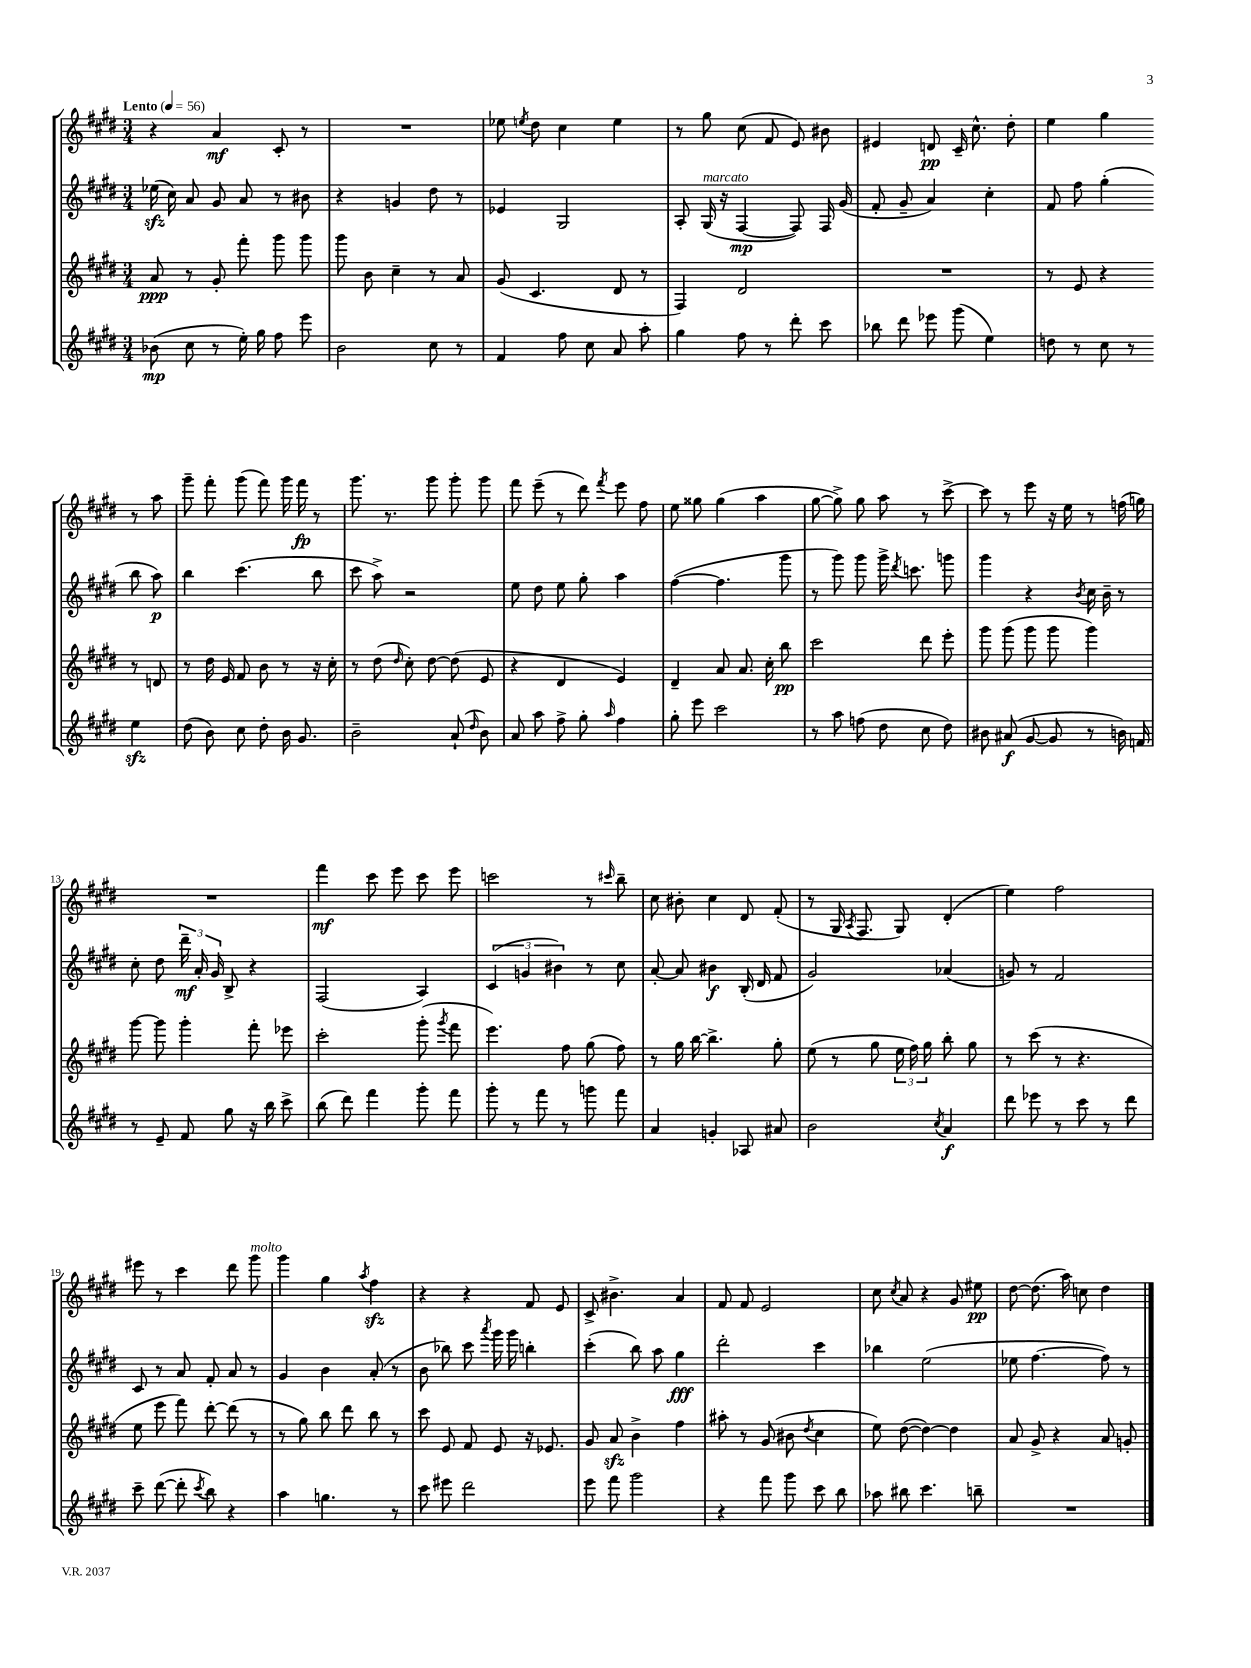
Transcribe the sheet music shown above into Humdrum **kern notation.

**kern	**dynam	**kern	**dynam	**kern	**dynam	**kern	**dynam
*part4	*part4	*part3	*part3	*part2	*part2	*part1	*part1
*staff4	*staff4	*staff3	*staff3	*staff2	*staff2	*staff1	*staff1
*clefG2	*	*clefG2	*	*clefG2	*	*clefG2	*
*k[f#c#g#d#]	*	*k[f#c#g#d#]	*	*k[f#c#g#d#]	*	*k[f#c#g#d#]	*
*M3/4	*	*M3/4	*	*M3/4	*	*M3/4	*
*MM56	*	*MM56	*	*MM56	*	*MM56	*
=1	=1	=1	=1	=1	=1	=1	=1
!	!	!	!	!	!	!LO:TX:a:B:t=Lento	!
(8b-X\	mp	8a/	ppp	(16ee-Xzz\	.	4r	.
.	.	.	.	16cc#\)	.	.	.
8cc#\	.	8r	.	8a/	.	.	.
8r	.	8g#'/	.	8g#/	.	4a/	mf
16ee'\)	.	8fff#'\	.	8a/	.	.	.
16gg#\	.	.	.	.	.	.	.
8ff#\	.	8ggg#\	.	8r	.	8c#'/	.
8eee\	.	8ggg#\	.	8b#X\	.	8r	.
=2	=2	=2	=2	=2	=2	=2	=2
2b\	.	8ggg#\	.	4r	.	2.r	.
.	.	8b\	.	.	.	.	.
.	.	4cc#~\	.	4gn/	.	.	.
8cc#\	.	8r	.	8dd#\	.	.	.
8r	.	8a/	.	8r	.	.	.
=3	=3	=3	=3	=3	=3	=3	=3
4f#/	.	(8g#/	.	4e-X/	.	8ee-X\	.
.	.	.	.	.	.	8qeen/	.
.	.	4.c#/	.	.	.	8dd#\	.
8ff#\	.	.	.	2G#/	.	4cc#\	.
8cc#\	.	.	.	.	.	.	.
8a/	.	8d#/	.	.	.	4ee\	.
8aa'\	.	8r	.	.	.	.	.
=4	=4	=4	=4	=4	=4	=4	=4
4gg#\	.	4F#/)	.	8A'/	.	8r	.
!	!	!	!	!LO:TX:a:i:t=marcato	!	!	!
.	.	.	.	(16G#/	.	8gg#\	.
.	.	.	.	16r	.	.	.
8ff#\	.	2d#/	.	[4F#/	mp	(8cc#\	.
8r	.	.	.	.	.	8f#/	.
8ddd#'\	.	.	.	8F#/])	.	8e/)	.
8ccc#\	.	.	.	16F#/	.	8b#X\	.
.	.	.	.	(16g#/	.	.	.
=5	=5	=5	=5	=5	=5	=5	=5
8bb-X\	.	2.r	.	8f#'/	.	4e#X/	.
8ddd#\	.	.	.	8g#~/	.	.	.
8eee-X\	.	.	.	4a/)	.	8dn/	pp
(8ggg#\	.	.	.	.	.	16c#~/	.
.	.	.	.	.	.	8.cc#^^\	.
4ee\)	.	.	.	4cc#'\	.	.	.
.	.	.	.	.	.	8dd#'\	.
=6	=6	=6	=6	=6	=6	=6	=6
8ddn\	.	8r	.	8f#/	.	4ee\	.
8r	.	8e/	.	8ff#\	.	.	.
8cc#\	.	4r	.	(4gg#'\	.	4gg#\	.
8r	.	.	.	.	.	.	.
4eezz\	.	8r	.	8bb\	.	8r	.
.	.	8dn/	.	8aa\)	p	8aa\	.
!!LO:LB:g=z
=7	=7	=7	=7	=7	=7	=7	=7
(8dd#\	.	8r	.	4bb\	.	8ggg#~\	.
8b\)	.	16dd#\	.	.	.	8fff#'\	.
.	.	16e/	.	.	.	.	.
8cc#\	.	8f#/	.	(4.ccc#\	.	(8ggg#\	.
8dd#'\	.	8b\	.	.	.	8fff#\)	.
16b\	.	8r	.	.	.	16ggg#\	.
8.g#/	.	.	.	.	.	16fff#\	fp
.	.	16r	.	8bb\	.	8r	.
.	.	16cc#'\	.	.	.	.	.
=8	=8	=8	=8	=8	=8	=8	=8
2b~\	.	8r	.	8ccc#\	.	8.ggg#\	.
.	.	(8dd#\	.	8aa^\)	.	.	.
.	.	.	.	.	.	8.r	.
.	.	16qqdd#/	.	.	.	.	.
.	.	8cc#'\)	.	2r	.	.	.
.	.	[8dd#\	.	.	.	8ggg#\	.
(8a`/	.	(8dd#\]	.	.	.	8ggg#'\	.
16qqdd#/	.	.	.	.	.	.	.
8b\)	.	8e/	.	.	.	8ggg#\	.
=9	=9	=9	=9	=9	=9	=9	=9
8a/	.	4r	.	8ee\	.	8fff#\	.
8aa\	.	.	.	8dd#\	.	(8eee~\	.
8ff#^\	.	4d#/	.	8ee\	.	8r	.
8gg#'\	.	.	.	8gg#'\	.	8ddd#\)	.
16qqaa/	.	.	.	.	.	8qfff#/	.
4ff#\	.	4e/)	.	4aa\	.	8eee\	.
.	.	.	.	.	.	8ff#\	.
=10	=10	=10	=10	=10	=10	=10	=10
8gg#'\	.	4d#~/	.	([4ff#\	.	8ee\	.
8eee\	.	.	.	.	.	8gg##X\	.
2ccc#\	.	8a/	.	4.ff#\]	.	(4gg##\	.
.	.	8.a/	.	.	.	.	.
.	.	.	.	.	.	4aa\	.
.	.	16cc#'\	.	.	.	.	.
.	.	8bb\	pp	8ggg#\	.	.	.
=11	=11	=11	=11	=11	=11	=11	=11
8r	.	2ccc#\	.	8r	.	[8gg#\	.
8aa\	.	.	.	8ggg#\)	.	8gg#^\])	.
(8ffn\	.	.	.	8ggg#\	.	8gg#\	.
8dd#\	.	.	.	16ggg#^\	.	8aa\	.
.	.	.	.	8qddd#/	.	.	.
.	.	.	.	8.cccn\	.	.	.
8cc#\	.	8ddd#\	.	.	.	8r	.
8dd#\)	.	8eee'\	.	8gggn\	.	[8ccc#^\	.
=12	=12	=12	=12	=12	=12	=12	=12
8b#X\	.	8ggg#\	.	4ggg#\	.	8ccc#\]	.
(8a#X/	f	(8ggg#\	.	.	.	8r	.
[8g#/	.	8ggg#\	.	4r	.	8eee\	.
8g#/]	.	8ggg#\	.	.	.	16r	.
.	.	.	.	.	.	16ee\	.
.	.	.	.	8qb/	.	.	.
8r	.	4ggg#\)	.	16cc#\	.	8r	.
.	.	.	.	16b~\	.	.	.
16bn\)	.	.	.	8r	.	(16ffn\	.
16fn/	.	.	.	.	.	16ggn\)	.
!!LO:LB:g=z
=13	=13	=13	=13	=13	=13	=13	=13
8r	.	[8ggg#\	.	8cc#'\	.	2.r	.
8e~/	.	8ggg#\]	.	8dd#\	.	.	.
8f#/	.	4ggg#'\	.	24ddd#~\	mf	.	.
.	.	.	.	24a'/	.	.	.
.	.	.	.	24g#/	.	.	.
8gg#\	.	.	.	8B^/	.	.	.
16r	.	8fff#'\	.	4r	.	.	.
16bb\	.	.	.	.	.	.	.
8ccc#^\	.	8eee-X\	.	.	.	.	.
=14	=14	=14	=14	=14	=14	=14	=14
(8bb\	.	2ccc#'\	.	(2F#/	.	4fff#\	mf
8ddd#\)	.	.	.	.	.	.	.
4fff#\	.	.	.	.	.	8ccc#\	.
.	.	.	.	.	.	8eee\	.
8ggg#'\	.	(8ggg#'\	.	4A/)	.	8ccc#\	.
.	.	8qggg#/	.	.	.	.	.
8fff#\	.	8fff#\	.	.	.	8eee\	.
=15	=15	=15	=15	=15	=15	=15	=15
8ggg#'\	.	4.eee\)	.	(6c#/	.	2cccn\	.
8r	.	.	.	.	.	.	.
.	.	.	.	6gn/	.	.	.
8fff#\	.	.	.	.	.	.	.
.	.	.	.	6b#X\)	.	.	.
8r	.	8ff#\	.	.	.	.	.
8gggn\	.	(8gg#\	.	8r	.	8r	.
.	.	.	.	.	.	16qqccc#X/	.
8fff#\	.	8ff#\)	.	8cc#\	.	8bb~\	.
=16	=16	=16	=16	=16	=16	=16	=16
4a/	.	8r	.	[8a'/	.	8cc#\	.
.	.	16gg#\	.	8a/]	.	8b#X'\	.
.	.	[16bb\	.	.	.	.	.
4gn'/	.	4.bb^\]	.	4b#X\	f	4cc#\	.
8A-X/	.	.	.	(16B'/	.	8d#/	.
.	.	.	.	16d#/	.	.	.
8a#X/	.	8gg#'\	.	8f#/	.	(8f#'/	.
=17	=17	=17	=17	=17	=17	=17	=17
2b\	.	(8ee\	.	2g#/)	.	8r	.
.	.	8r	.	.	.	16G#/	.
.	.	.	.	.	.	8qA/	.
.	.	.	.	.	.	8.F#/	.
.	.	8gg#\	.	.	.	.	.
.	.	24ee\	.	.	.	8G#/)	.
.	.	24ff#\)	.	.	.	.	.
.	.	24gg#\	.	.	.	.	.
8qcc#/	.	.	.	.	.	.	.
4a/	f	8bb'\	.	(4a-X/	.	(4d#'/	.
.	.	8gg#\	.	.	.	.	.
=18	=18	=18	=18	=18	=18	=18	=18
8ddd#\	.	8r	.	8gn/)	.	4ee\)	.
8eee-X\	.	(8ccc#\	.	8r	.	.	.
8r	.	8r	.	2f#/	.	2ff#\	.
8ccc#\	.	4.r	.	.	.	.	.
8r	.	.	.	.	.	.	.
8ddd#\	.	.	.	.	.	.	.
!!LO:LB:g=z
=19	=19	=19	=19	=19	=19	=19	=19
8ccc#~\	.	8ee\	.	8c#/	.	8eee#X\	.
([8ddd#\	.	8eee\	.	8r	.	8r	.
8ddd#'\]	.	8fff#\)	.	8a/	.	4ccc#\	.
8qccc#/	.	.	.	.	.	.	.
8bb\)	.	[8ddd#'\	.	8f#'/	.	.	.
4r	.	(8ddd#\]	.	8a/	.	8ddd#\	.
!	!	!	!	!	!	!LO:TX:a:i:t=molto	!
.	.	8r	.	8r	.	8ggg#\	.
=20	=20	=20	=20	=20	=20	=20	=20
4aa\	.	8r	.	4g#/	.	4ggg#\	.
.	.	8gg#\)	.	.	.	.	.
4.ggn\	.	8bb\	.	4b\	.	4gg#\	.
.	.	8ddd#\	.	.	.	.	.
.	.	.	.	.	.	8qaa/	.
.	.	8bb\	.	(8a'/	.	4ff#zz\	.
8r	.	8r	.	8r	.	.	.
=21	=21	=21	=21	=21	=21	=21	=21
8ccc#\	.	8ccc#\	.	8b\	.	4r	.
8eee#X\	.	8e/	.	8bb-X\)	.	.	.
2ddd#\	.	8f#/	.	8ccc#\	.	4r	.
.	.	.	.	8qaaa/	.	.	.
.	.	8e/	.	16ggg#\	.	.	.
.	.	.	.	16ggg#\	.	.	.
.	.	16r	.	4bbn'\	.	8f#/	.
.	.	8.e-X/	.	.	.	.	.
.	.	.	.	.	.	8e/	.
=22	=22	=22	=22	=22	=22	=22	=22
8eee\	.	8g#/	.	(4ccc#'\	.	8c#^/	.
8fff#\	.	8azz/	.	.	.	4.b#X^\	.
2ggg#\	.	4b^\	.	8bb\)	.	.	.
.	.	.	.	8aa\	.	.	.
.	.	4ff#\	.	4gg#\	fff	4a/	.
=23	=23	=23	=23	=23	=23	=23	=23
4r	.	8aa#X'\	.	2ddd#'\	.	8f#/	.
.	.	8r	.	.	.	8f#/	.
8fff#\	.	(8g#/	.	.	.	2e/	.
8ggg#\	.	8b#X\	.	.	.	.	.
.	.	8qdd#/	.	.	.	.	.
8ccc#\	.	4cc#\	.	4ccc#\	.	.	.
8bb\	.	.	.	.	.	.	.
=24	=24	=24	=24	=24	=24	=24	=24
8aa-X\	.	8ee\)	.	4bb-X\	.	8cc#\	.
.	.	.	.	.	.	8qcc#/	.
8bb#X\	.	([8dd#\	.	.	.	8a/	.
4.ccc#\	.	4dd#\_)	.	(2ee\	.	4r	.
.	.	4dd#\]	.	.	.	8g#/	.
8bbn~\	.	.	.	.	.	8ee#X\	pp
=25	=25	=25	=25	=25	=25	=25	=25
2.r	.	8a/	.	8ee-X\	.	[8dd#\	.
.	.	8g#^/	.	[4.ff#\	.	(8.dd#\]	.
.	.	4r	.	.	.	.	.
.	.	.	.	.	.	16aa\)	.
.	.	.	.	.	.	8ccn\	.
.	.	8a/	.	8ff#\])	.	4dd#\	.
.	.	8gn'/	.	8r	.	.	.
==	==	==	==	==	==	==	==
*-	*-	*-	*-	*-	*-	*-	*-
